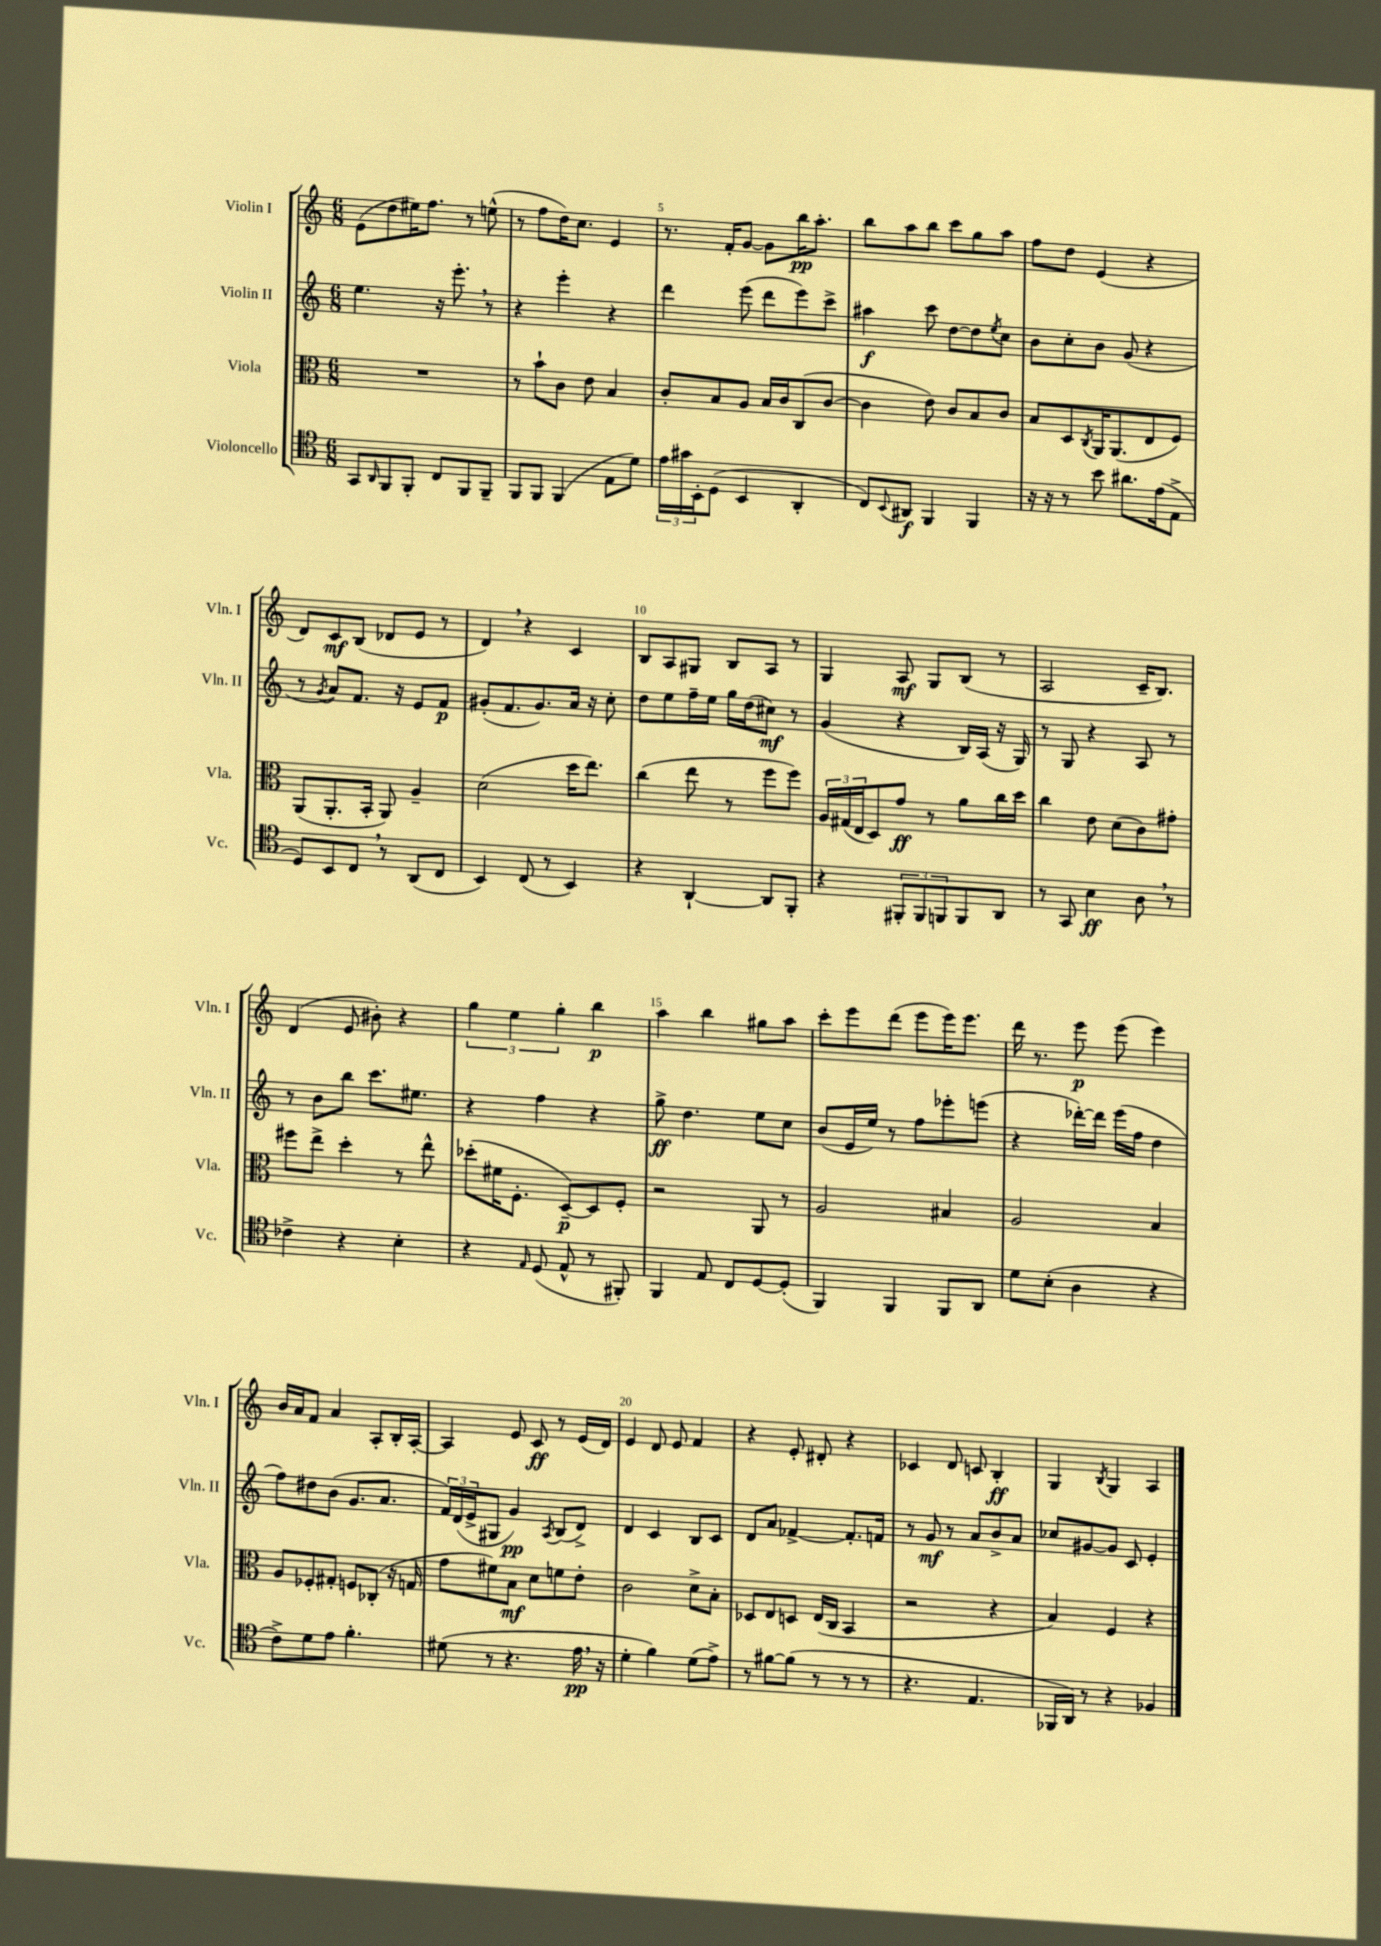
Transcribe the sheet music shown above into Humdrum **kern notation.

**kern	**kern	**kern	**kern
*staff4	*staff3	*staff2	*staff1
*clefC4	*clefC3	*clefG2	*clefG2
*k[]	*k[]	*k[]	*k[]
*M6/8	*M6/8	*M6/8	*M6/8
8GG	2.r	4.ee	(8e
16qqAA	.	.	.
8FF	.	.	8dd
8FF'	.	.	16ee#)
.	.	.	8.ff
8C	.	16r	.
.	.	8.eee'	.
8FF	.	.	8r
8FF~	.	8r	(8ee^^
=	=	=	=
8FF	8r	4r	8r
8FF	8b`	.	8ff
(4FF	8c	4eee'	16dd)
.	.	.	8.cc
.	8e	.	.
8E	4B	4r	4e
8d)	.	.	.
=	=	=	=
24e	8c'	4ddd	8.r
24g#	.	.	.
24BB'	.	.	.
(8D	8B	.	.
.	.	.	16f'
4BB	8A	(8eee	[8g
.	16B	8ddd	8g]
.	16c	.	.
4AA'	(8C	8eee)	16bb
.	.	.	8.aa'
.	[8c	8ccc^	.
=	=	=	=
8C)	4c]	4aa#	8bb
8qqBB	.	.	.
8AA#	.	.	8aa
4FF	8e)	8ccc	8bb
.	8c	[8dd	8ccc
4FF	8B	8dd]	8gg
.	.	8qee	.
.	8c	8cc	8aa
=	=	=	=
16r	8B	8b	8ff
16r	.	.	.
8r	8D	8cc'	8dd
.	8qC	.	.
8b	16AA	8b	(4e
.	(8.AA	.	.
8.a#	.	(8g	.
.	8E	4r	4r
(16e	.	.	.
8E^	8F)	.	.
=	=	=	=
8D)	(8AA	8r	8d)
.	.	8qg	.
8BB	8.AA'	8a)	8c
8C	.	8.f	(8B
.	16BB'	.	.
8r	8AA)	.	8d-
.	.	16r	.
(8AA	4A~	8e	8e
8C	.	8f	8r
=	=	=	=
4BB)	(2d	(8g#'	4d)
.	.	8.f	.
(8C	.	.	4r
.	.	8.g#)	.
8r	.	.	.
4BB)	16dd	16a	4c
.	8.ee)	16r	.
.	.	8cc'	.
=	=	=	=
4r	(4cc	8dd	8B
.	.	8ee	8A
[4AA`	8ee	16ff~	8G#
.	.	16ee	.
.	8r	16gg	8B
.	.	(16dd	.
8AA]	8ff	8cc#)	8A
8FF'	8ff)	8r	8r
=	=	=	=
4r	24A	(4g	4G
.	(24G#	.	.
.	24E	.	.
.	8D)	.	.
12FF#'	8g	4r	8A
12FF#	.	.	.
.	8r	.	8G
12FF	.	.	.
8FF	8a	16B)	(8B
.	.	(16A	.
8AA	16cc	16r	8r
.	16dd	16G)	.
=	=	=	=
8r	4cc	8r	2A
8GG	.	8G	.
4B	8e	4r	.
.	(8d	.	.
8A	8c)	8A	16c~
.	.	.	8.B)
8r	8g#'	8r	.
=	=	=	=
4c-^	8ff#	8r	(4d
.	8ee^	8b	.
4r	4dd'	8bb	8e
.	.	8.ccc	8b#')
4B'	8r	.	4r
.	.	8.ee#	.
.	8ee^^	.	.
=	=	=	=
4r	(8dd-'	4r	6gg
.	16f#	.	.
.	.	.	6ee
.	8.F'	.	.
16qqE	.	.	.
(8D	.	4ff	.
.	.	.	6gg'
8E^^	[8D~)	.	.
8r	8D]	4r	4bb
8FF#')	8F'	.	.
=	=	=	=
4FF	2r	8gg^	4aa
.	.	4.dd	.
8E	.	.	4bb
8C	.	.	.
[8D	8AA	8ee	8gg#
(8D']	8r	8cc	8aa
=	=	=	=
4FF)	2A	(8b	8ccc'
.	.	16e	8eee
.	.	16ee)	.
4FF	.	8r	(8ddd
.	.	8ff	8eee
8FF	4B#	8eee-'	16eee)
.	.	.	8.eee
8AA	.	(8eee	.
=	=	=	=
8d	2A	4r	16ddd
.	.	.	8.r
(8B'	.	.	.
4A	.	[16ddd-')	8eee
.	.	16ddd-]	.
.	.	(16eee	(8eee
.	.	16ff	.
4r	4B	4dd	4eee)
=	=	=	=
8c^)	8A	8ff)	16b
.	.	.	16a
8d	8F-'	8dd#	8f
8e	8G#'	(8b	4a
4.f'	8F	8.g	.
.	(8C-'	.	8A'
.	.	8.a	.
.	16r	.	16B'
.	16G	.	[16A'
=	=	=	=
(8d#	8g	24f)	4A]
.	.	(24d	.
.	.	24e^	.
8r	8f#)	8G#	.
4.r	8B	4g)	8e
.	8d	.	8c
.	.	8qA	.
.	8f	(8B	8r
16e	8e'	8d^)	(16e
16r	.	.	16d)
=	=	=	=
4d'	2c	4d	4e
4f)	.	4c	8d
.	.	.	8e
(8d	8d^	8B	4f
8e^)	8B'	8c	.
=	=	=	=
8r	8D-	8d	4r
[8f#	8E	8a	.
(8f#]	8D	[4f-^	8e'
8r	(16E	.	8d#'
.	16C	.	.
8r	4BB	8.f-']	4r
8r	.	.	.
.	.	16f	.
=	=	=	=
4.r	2r	8r	4c-
.	.	8g	.
.	.	8r	8d
4.E	.	8a	8c
.	4r	8b^	4B'
.	.	8a	.
=	=	=	=
16FF-	4B)	8cc-	4G
16AA)	.	.	.
8r	.	[8g#	.
.	.	.	8qB
4r	4F	8g#]	4G
.	.	8c	.
4F-	4r	4e'	4A
==	==	==	==
*-	*-	*-	*-
